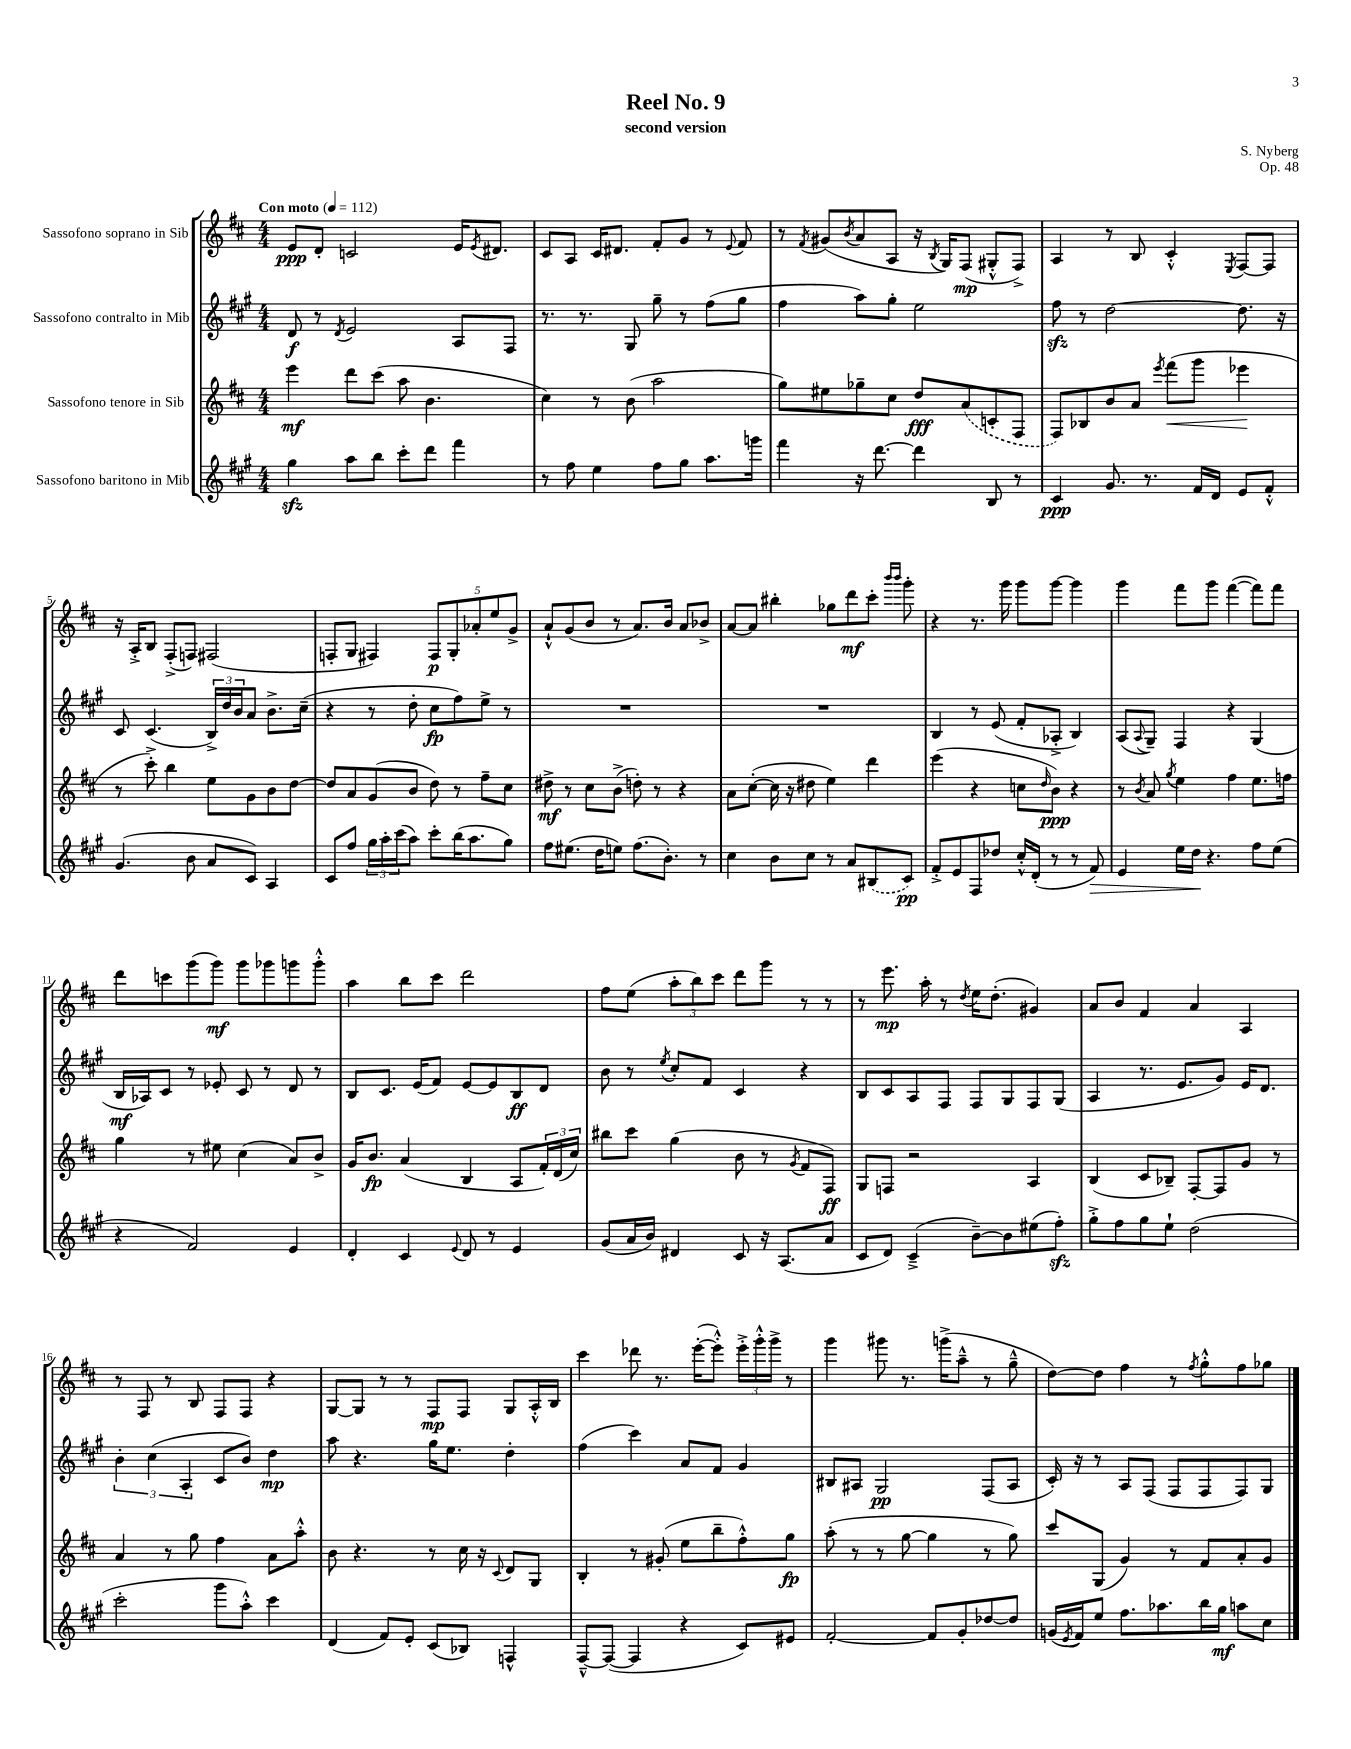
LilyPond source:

\header { title = "Reel No. 9" composer = "S. Nyberg" subtitle = "second version" opus = "Op. 48" }
<<
\new StaffGroup <<
\new Staff = "s0" \with { instrumentName = "Sassofono soprano in Sib" } {
    \clef treble \key d \major \numericTimeSignature \time 4/4 \tempo "Con moto" 4 = 112
    e'8\ppp d'8-. c'2 e'16 \acciaccatura { e'8 } dis'8. |
    cis'8 a8 cis'16 dis'8. fis'8-. g'8 r8 \appoggiatura { e'8 } fis'8 |
    r8 \acciaccatura { fis'8 } gis'8( \acciaccatura { b'8 } a'8 a8 r16 \acciaccatura { b8 } g16) fis8\mp( gis8-.-^ fis8->) |
    a4 r8 b8 cis'4-.-^ \acciaccatura { e8 } fis8~ fis8 |
    r16 a16-.-> b8 fis8-.->( f8) fis2( |
    f8-. g8 fis4) \tuplet 5/4 { fis8\p g8-. aes'8-. e''8 g'8-> } |
    a'8-!-^ g'8( b'8 r8 a'8.) b'16 a'8 bes'8-> |
    a'8~ a'8 bis''4-. ges''8 d'''8\mf cis'''8-. \grace { b'''16 b'''16 } g'''8-. |
    r4 r8. g'''16 g'''8 g'''8~ g'''4 |
    g'''4 fis'''8 g'''8 fis'''4~( fis'''8) fis'''8 |
    d'''8 c'''8 g'''8( g'''8\mf) g'''8 ges'''8 g'''8 g'''8-.-^ |
    a''4 b''8 cis'''8 d'''2 |
    fis''8 e''8( \tuplet 3/2 { a''8-. b''8) cis'''8 } d'''8 g'''8 r8 r8 |
    r8 e'''8.\mp a''16-. r8 \acciaccatura { d''8 } e''16 d''8.-.( gis'4) |
    a'8 b'8 fis'4 a'4 a4 |
    r8 fis8 r8 b8 fis8 fis8 r4 |
    g8~ g8 r8 r8 fis8\mp fis8 g8 a16-.-^ b16 |
    cis'''4 des'''8 r8. e'''16~-.( e'''8-.-^) \tuplet 3/2 { e'''16-.-> g'''16-.-^ g'''16-> } r8 |
    g'''4 gis'''8 r8. g'''16->( a''8---^ r8 g''8---^ |
    d''8~) d''8 fis''4 r8 \acciaccatura { fis''8 } g''8-.-^ fis''8 ges''8 \bar "|." |
}
\new Staff = "s1" \with { instrumentName = "Sassofono contralto in Mib" } {
    \clef treble \key a \major \numericTimeSignature \time 4/4
    d'8\f r8 \acciaccatura { d'8 } e'2 a8 fis8 |
    r8. r8. gis8 gis''8-- r8 fis''8( gis''8 |
    fis''4 a''8) gis''8-. e''2 |
    fis''8\sfz r8 d''2~ d''8. r16 |
    cis'8 cis'4.( \tuplet 3/2 { b16->) d''16 b'16 } a'8 b'8.-> cis''16--( |
    r4 r8 d''8-. cis''8\fp fis''8) e''8-> r8 |
    R1 |
    R1 |
    b4 r8 e'8( fis'8-. aes8-.-> b4) |
    a8( \appoggiatura { a8 } gis8--) fis4 r4 gis4( |
    b16\mf aes16) cis'8 r8 ees'8-. cis'8 r8 d'8 r8 |
    b8 cis'8. e'16( fis'8) e'8~ e'8 b8\ff d'8 |
    b'8 r8 \acciaccatura { e''8 } cis''8-. fis'8 cis'4 r4 |
    b8 cis'8 a8 fis8 fis8 gis8 fis8 gis8( |
    a4 r8. e'8. gis'8) e'16 d'8. |
    \tuplet 3/2 { b'4-. cis''4( a4-. } cis'8 b'8) d''4\mp |
    a''8 r4. gis''16 e''8. d''4-. |
    fis''4( cis'''4) a'8 fis'8 gis'4 |
    bis8 ais8 gis2\pp fis8( ais8 |
    cis'16-.) r16 r8 a8 fis8( fis8 fis8 fis8) gis8 \bar "|." |
}
\new Staff = "s2" \with { instrumentName = "Sassofono tenore in Sib" } {
    \clef treble \key d \major \numericTimeSignature \time 4/4
    e'''4\mf d'''8 cis'''8( a''8 b'4. |
    cis''4) r8 b'8( a''2 |
    g''8) eis''8 ges''8-- cis''8 d''8\fff \once \slurDashed a'8( c'8-. fis8 |
    fis8) bes8 b'8 a'8 \acciaccatura { e'''8 } fis'''8\<( g'''8 ees'''4\! |
    r8 cis'''8-.->) b''4 e''8 g'8 b'8 d''8~ |
    d''8 a'8 g'8( b'8 d''8) r8 fis''8-- cis''8 |
    dis''8->\mf r8 cis''8 b'8->( d''8-.) r8 r4 |
    a'8 cis''8~-.( cis''16 r16 dis''8 e''4) d'''4 |
    e'''4( r4 c''8 \grace { d''16 } b'8\ppp) r4 |
    r8 \acciaccatura { b'8 } a'8 \acciaccatura { g''8 } e''4 fis''4 e''8. f''16 |
    g''4 r8 eis''8 cis''4( a'8) b'8-> |
    g'16 b'8.\fp a'4( b4 a8 \tuplet 3/2 { fis'16-.) d'16( cis''16) } |
    bis''8 cis'''8 g''4( b'8 r8 \acciaccatura { g'8 } fis'8 fis8\ff) |
    g8 f8 r2 a4 |
    b4( cis'8 bes8--) fis8~-. fis8 g'8 r8 |
    a'4 r8 g''8 fis''4 a'8 a''8-.-^ |
    b'8 r4. r8 cis''16 r16 \appoggiatura { cis'8 } d'8 g8 |
    b4-. r8 gis'8-.( e''8 b''8-- fis''8-.-^) g''8\fp |
    a''8-.( r8 r8 g''8~ g''4 r8 g''8) |
    cis'''8 g8( g'4) r8 fis'8 a'8-. g'8 \bar "|." |
}
\new Staff = "s3" \with { instrumentName = "Sassofono baritono in Mib" } {
    \clef treble \key a \major \numericTimeSignature \time 4/4
    gis''4\sfz a''8 b''8 cis'''8-. d'''8 fis'''4 |
    r8 fis''8 e''4 fis''8 gis''8 a''8. g'''16 |
    fis'''4 r16 d'''8.~ d'''4 b8 r8 |
    cis'4\ppp gis'8. r8. fis'16 d'16 e'8 fis'8-.-^ |
    gis'4.( b'8 a'8 cis'8) a4 |
    cis'8 fis''8 \tuplet 3/2 { gis''16 a''16-. cis'''16( } a''8) cis'''8-. b''16( a''8. gis''8) |
    fis''8 eis''8.( d''16 e''8) fis''8.( b'8.-.) r8 |
    cis''4 b'8 cis''8 r8 a'8 \once \slurDashed bis8( cis'8\pp) |
    fis'8-.-> e'8 fis8 des''8 cis''16-.-^ d'16-.( r8 r8 fis'8\>) |
    e'4 e''16 d''16\! r4. fis''8 e''8( |
    r4 fis'2) e'4 |
    d'4-. cis'4 \appoggiatura { e'8 } d'8 r8 e'4 |
    gis'8( a'16 b'16) dis'4 cis'8 r16 a8.( a'8 |
    cis'8 d'8) cis'4--->( b'8~--) b'8 eis''8( fis''8-.\sfz) |
    gis''8-.-> fis''8 gis''8 e''8-! d''2( |
    cis'''2-. gis'''8 a''8-.-^) cis'''4 |
    d'4( fis'8) e'8-. cis'8( bes8) f4-^ |
    fis8~---^ fis8~( fis4 r4 cis'8) eis'8 |
    fis'2~-. fis'8 gis'8-. des''8~ des''8 |
    g'16( \acciaccatura { e'8 } fis'16) e''8 fis''8. aes''8. b''16 gis''16\mf a''8 cis''8 \bar "|." |
}
>>
>>
